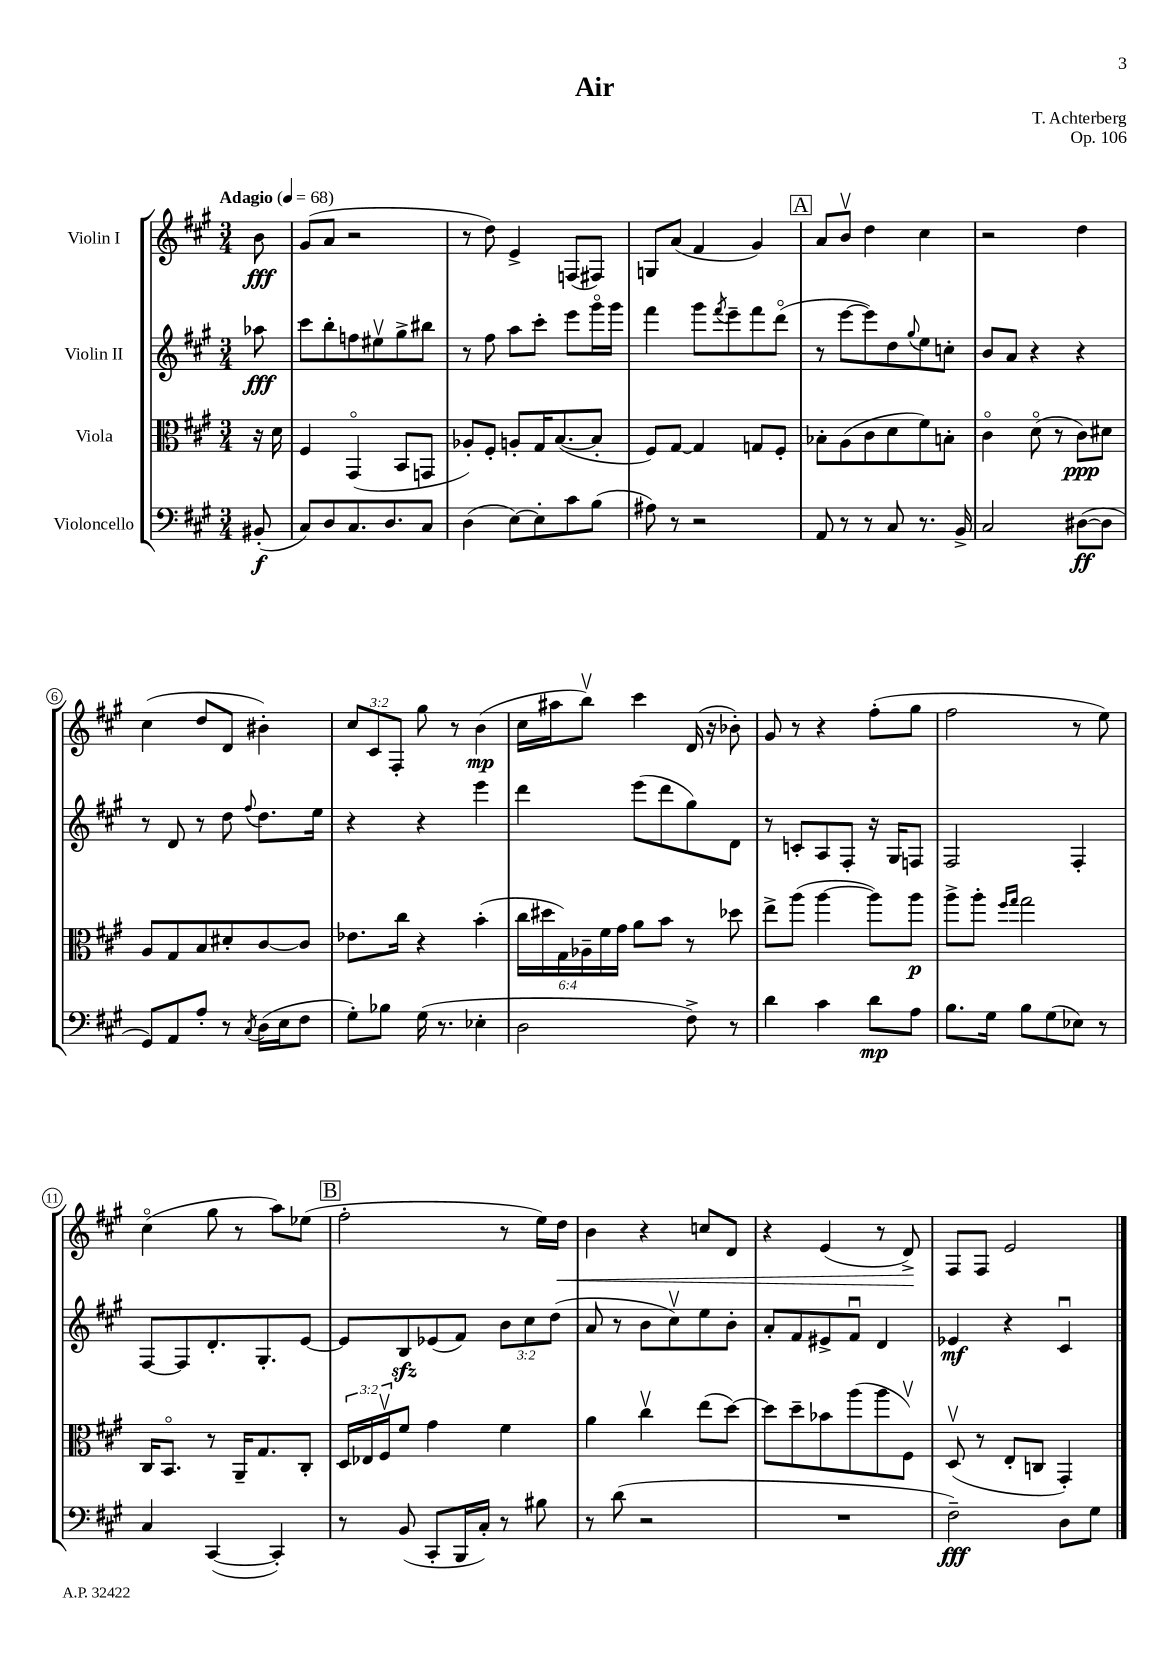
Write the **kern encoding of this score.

**kern	**kern	**kern	**kern
*staff4	*staff3	*staff2	*staff1
*clefF4	*clefC3	*clefG2	*clefG2
*k[f#c#g#]	*k[f#c#g#]	*k[f#c#g#]	*k[f#c#g#]
*M3/4	*M3/4	*M3/4	*M3/4
*MM68	*MM68	*MM68	*MM68
(8BB#'/	16r	8aa-\	8b\
.	16d\	.	.
=	=	=	=
8C#/L)	4F#/	8ccc#\L	(8g#/L
8D/	.	8bb'\	8a/J
8.C#/	(4GG#o/	8ff\	2r
.	.	8ee#v\	.
8.D/	.	.	.
.	8BB/L	8gg#^\	.
8C#/J	8GG/J	8bb#\J	.
=	=	=	=
(4D\	8A-'/L)	8r	8r
.	8F#'/J	8ff#\	8dd\)
[8E\L)	8A'/L	8aa\L	4e^/
8E'\]	16G#/K	8ccc#'\J	.
.	([8.B/	.	.
8c#\	.	8eee\L	(8F/L
(8B\J	8B'/]J	16ggg#o\L	8F#/J)
.	.	16ggg#\JJ	.
=	=	=	=
8A#\)	8F#/L)	4fff#\	8G/L
8r	[8G#/J	.	(8a/J
2r	4G#/]	8ggg#\L	4f#/
.	.	8qfff#/	.
.	.	8eee~\	.
.	8G/L	8fff#\	4g#/)
.	8F#'/J	(8dddo\J	.
=	=	=	=
8AA/	8B-'\L	8r	8a/L
8r	(8A\	[8eee\L	8bv/J
8r	8c#\	8eee\])	4dd\
8C#/	8d\	8dd\	.
.	.	8qqgg#/	.
8.r	8f#\)	8ee\	4cc#\
.	8B'\J	8cc'\J	.
16BB^/	.	.	.
=	=	=	=
2C#/	4c#o\	8b/L	2r
.	.	8a/J	.
.	(8do\	4r	.
.	8r	.	.
([8D#\L	8c#\L)	4r	4dd\
8D#\]J	8d#\J	.	.
=	=	=	=
8GG#/L)	8A/L	8r	(4cc#\
8AA/	8G#/	8d/	.
8A'/J	8B/	8r	8dd/L
8r	8d#'/	8dd\	8d/J
8qC#/	.	8qqff#/	.
(16D\LL	[8c#/	8.dd\L	4b#'\)
16E\J	.	.	.
8F#\J	8c#/]J	.	.
.	.	16ee\Jk	.
=	=	=	=
8G#'\L)	8.e-\L	4r	12cc#/L
.	.	.	12c#/
8B-\J	.	.	.
.	.	.	12F#'/J
.	16cc#\Jk	.	.
(16G#\	4r	4r	8gg#\
8.r	.	.	.
.	.	.	8r
4E-'\	(4b'\	4eee\	(4b\
=	=	=	=
2D\	24cc#\LL	4ddd\	16cc#\LL
.	24dd#\	.	.
.	.	.	16aa#\J
.	24G#\)	.	.
.	24A-~\	.	8bbv\J)
.	24f#\	.	.
.	24g#\JJ	.	.
.	8a\L	(8eee\L	4ccc#\
.	8b\J	8ddd\	.
8F#^\)	8r	8gg#\)	(16d/
.	.	.	16r
8r	8dd-\	8d\J	8b-'\)
=	=	=	=
4d\	8ee^\L	8r	8g#/
.	(8aa\J	8c'/L	8r
4c#\	[4aa\	8A/	4r
.	.	8F#'/J	.
8d\L	8aa\]L)	16r	(8ff#'\L
.	.	16G#/LK	.
8A\J	8aa\J	8F/J	8gg#\J
=	=	=	=
8.B\L	8aa^\L	2F#/	2ff#\
.	8aa'\J	.	.
16G#\Jk	.	.	.
.	16qqff#/LL	.	.
.	16qqgg#/JJ	.	.
8B\L	2gg#\	.	.
(8G#\	.	.	.
8E-\J)	.	4F#'/	8r
8r	.	.	8ee\)
=	=	=	=
4C#/	16C#/LK	[8F#/L	(4cc#o\
.	8.BBo/J	.	.
.	.	8F#/]	.
([4CC#/	8r	8.d'/	8gg#\
.	16AA~/LK	.	8r
.	8.G#/	8.G#'/	.
4CC#'/])	.	.	8aa\L)
.	8C#'/J	[8e/J	(8ee-\J
=	=	=	=
8r	24D/LL	8e/]L	2ff#'\
.	24E-/	.	.
.	24F#v/J	.	.
(8BB/	8f#/J	8B/	.
8CC#'/L	4g#\	(8e-/	.
16BBB/L	.	8f#/J)	.
16C#'/JJ)	.	.	.
8r	4f#\	12b\L	8r
.	.	12cc#\	.
8B#\	.	.	16ee\LL)
.	.	(12dd\J	.
.	.	.	16dd\JJ
=	=	=	=
8r	4a\	8a/	4b\
(8d\	.	8r	.
2r	4cc#v\	8b\L	4r
.	.	8cc#v\)	.
.	(8ee\L	8ee\	8cc/L
.	[8dd\J)	8b'\J	8d/J
=	=	=	=
2.r	8dd\]L	8a'/L	4r
.	8dd~\	8f#/	.
.	8b-\	8e#^/	(4e/
.	(8aa\	8f#u/J	.
.	8aa\	4d/	8r
.	8F#v\J)	.	8d^/)
=	=	=	=
2F#~\)	(8Dv/	4e-/	8F#/L
.	8r	.	8F#/J
.	8E'/L	4r	2e/
.	8C/J	.	.
8D\L	4GG#'/)	4c#u/	.
8G#\J	.	.	.
==	==	==	==
*-	*-	*-	*-
